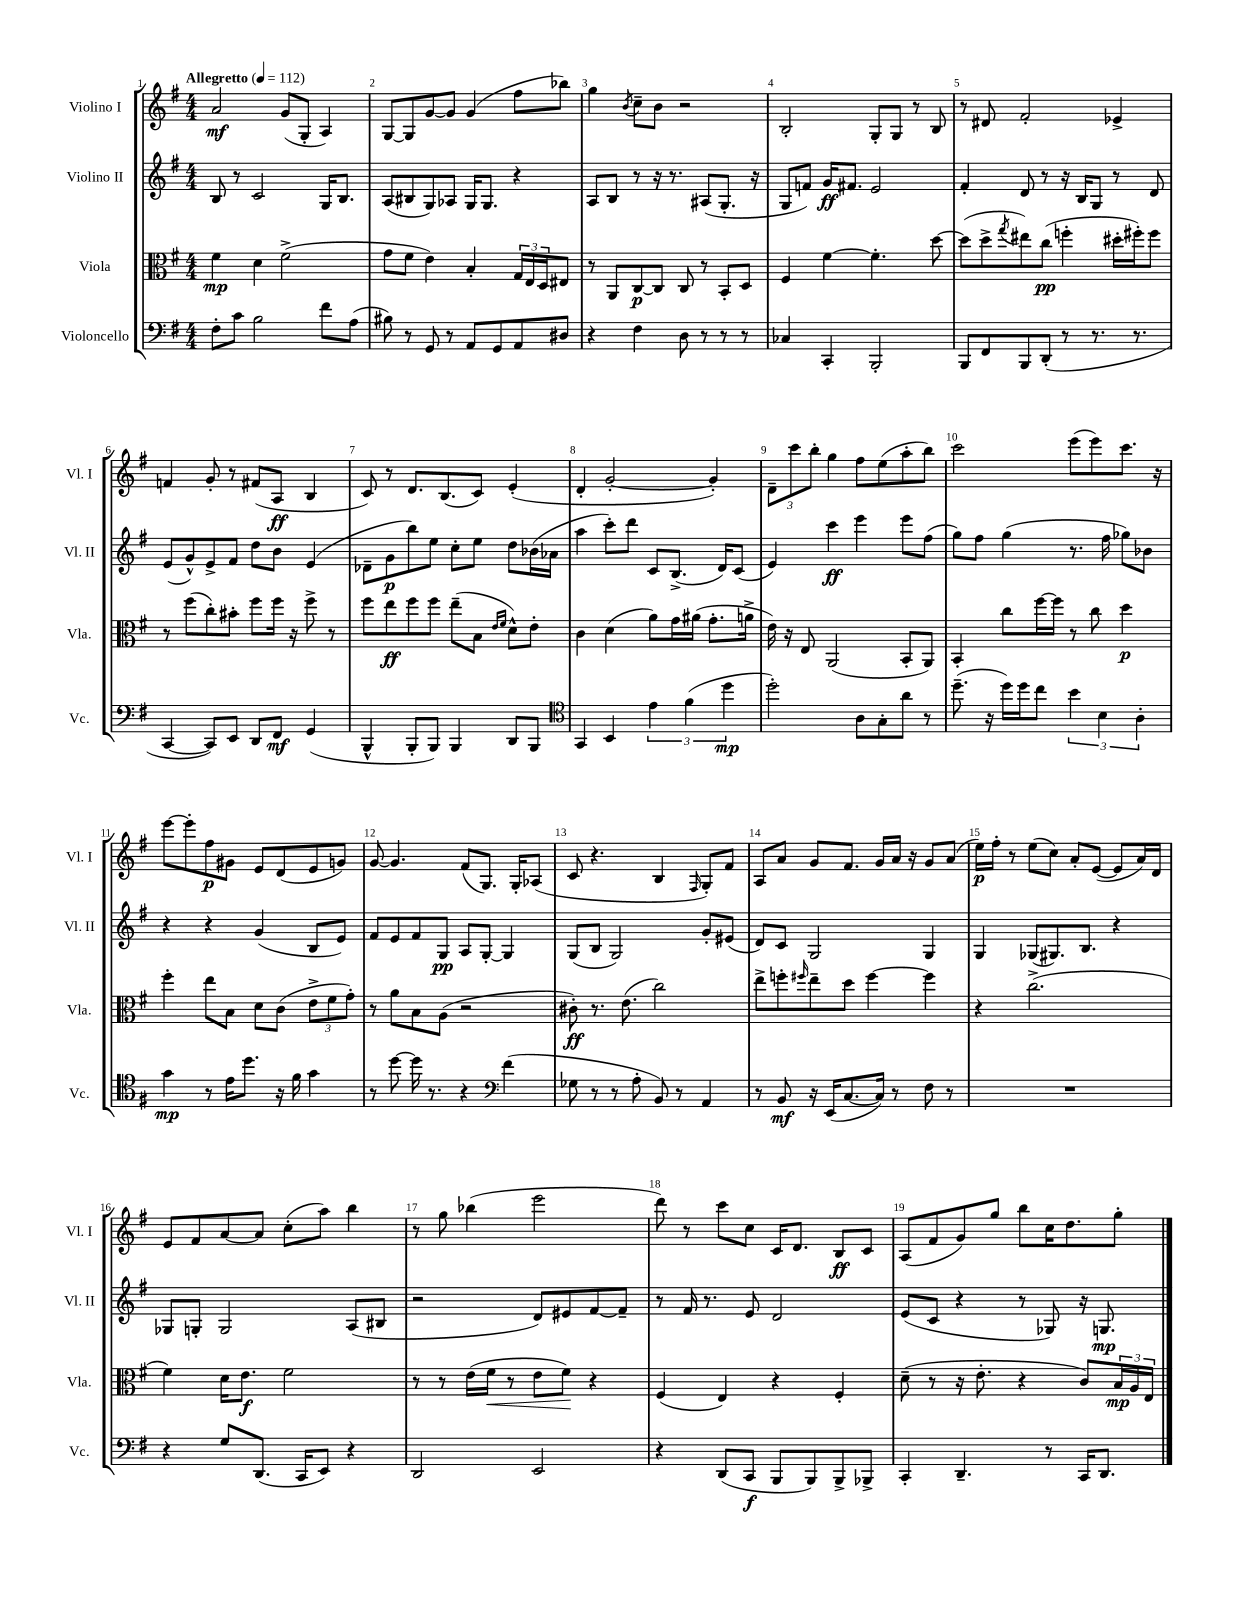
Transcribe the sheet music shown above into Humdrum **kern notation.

**kern	**dynam	**kern	**dynam	**kern	**dynam	**kern	**dynam
*part4	*part4	*part3	*part3	*part2	*part2	*part1	*part1
*staff4	*staff4	*staff3	*staff3	*staff2	*staff2	*staff1	*staff1
*I"Violoncello	*	*I"Viola	*	*I"Violino II	*	*I"Violino I	*
*I'Vc.	*	*I'Vla.	*	*I'Vl. II	*	*I'Vl. I	*
*clefF4	*	*clefC3	*	*clefG2	*	*clefG2	*
*k[f#]	*	*k[f#]	*	*k[f#]	*	*k[f#]	*
*M4/4	*	*M4/4	*	*M4/4	*	*M4/4	*
*MM112	*	*MM112	*	*MM112	*	*MM112	*
=1	=1	=1	=1	=1	=1	=1	=1
!	!	!	!	!	!	!LO:TX:a:B:t=Allegretto	!
8F#'\L	.	4f#\	mp	8B/	.	2a/	mf
8c\J	.	.	.	8r	.	.	.
2B\	.	4d\	.	2c/	.	.	.
.	.	(2f#^\	.	.	.	(8g/L	.
.	.	.	.	.	.	8G'/J	.
8f#\L	.	.	.	16G/KL	.	4A/)	.
.	.	.	.	8.B/J	.	.	.
(8A\J	.	.	.	.	.	.	.
=2	=2	=2	=2	=2	=2	=2	=2
8B#X\)	.	8g\L	.	(8A/L	.	[8G/L	.
8r	.	8f#\J	.	8B#X/	.	8G/]	.
8GG/	.	4e\)	.	8G/)	.	[8g/	.
8r	.	.	.	8A-X/J	.	8g/J]	.
8AA/L	.	4B'/	.	16G/KL	.	(4g/	.
.	.	.	.	8.G/J	.	.	.
8GG/	.	.	.	.	.	.	.
8AA/	.	24G/LL	.	4r	.	8ff#\L	.
.	.	24E/	.	.	.	.	.
.	.	24D/J	.	.	.	.	.
8D#X/J	.	8E#X/J	.	.	.	8bb-X\J)	.
=3	=3	=3	=3	=3	=3	=3	=3
4r	.	8r	.	8A/L	.	4gg\	.
.	.	8AA/L	.	8B/J	.	.	.
.	.	.	.	.	.	8qb/	.
4F#\	.	[8C/	p	8r	.	8cc~\L	.
.	.	8C/J]	.	16r	.	8b\J	.
.	.	.	.	8.r	.	.	.
8D\	.	8C/	.	.	.	2r	.
8r	.	8r	.	(8A#X/L	.	.	.
8r	.	8BB'/L	.	8.G'/J	.	.	.
8r	.	8D/J	.	.	.	.	.
.	.	.	.	16r	.	.	.
=4	=4	=4	=4	=4	=4	=4	=4
4C-X/	.	4F#/	.	8G/L	.	2B'/	.
.	.	.	.	8fn/J)	.	.	.
4CC'/	.	[4f#\	.	16g/KL	ff	.	.
.	.	.	.	8.f#X/J	.	.	.
2BBB'/	.	4.f#'\]	.	2e/	.	8G'/L	.
.	.	.	.	.	.	8G/J	.
.	.	.	.	.	.	8r	.
.	.	[8dd\	.	.	.	8B/	.
=5	=5	=5	=5	=5	=5	=5	=5
8BBB/L	.	(8dd\L]	.	4f#'/	.	8r	.
8FF#/	.	8dd^\	.	.	.	8d#X/	.
.	.	8qgg/	.	.	.	.	.
8BBB/	.	8ee#X\)	.	8d/	.	2f#'/	.
(8DD'/J	.	(8cc\J	pp	8r	.	.	.
8r	.	4ffn'\	.	16r	.	.	.
.	.	.	.	16B/KL	.	.	.
8.r	.	.	.	8G/J	.	.	.
.	.	16dd#X'\LL	.	8r	.	4e-X^/	.
8.r	.	16ff#X'\J)	.	.	.	.	.
.	.	8ff#\J	.	8d/	.	.	.
!!LO:LB:g=z
=6	=6	=6	=6	=6	=6	=6	=6
[4CC/	.	8r	.	(8e/L	.	4fn/	.
.	.	(8ff#\L	.	8g^^/)	.	.	.
8CC/L])	.	8cc'\)	.	8e^/	.	8g'/	.
8EE/J	.	8b#X'\J	.	8f#/J	.	8r	.
8DD/L	.	8ff#\L	.	8dd\L	.	(8f#X/L	.
8FF#/J	mf	16ff#\Jk	.	8b\J	.	8A/J	ff
.	.	16r	.	.	.	.	.
(4GG/	.	8ff#^\	.	(4e/	.	4B/	.
.	.	8r	.	.	.	.	.
=7	=7	=7	=7	=7	=7	=7	=7
4BBB^^/	.	8ff#\L	.	8d-X~\L	.	8c/)	.
.	.	8ee\	ff	8g\	p	8r	.
8BBB'/L	.	8ff#\	.	8bb\)	.	8.d/L	.
8BBB/J)	.	8ff#\J	.	8ee\J	.	.	.
.	.	.	.	.	.	(8.B/	.
4BBB/	.	(8ee~\L	.	8cc'\L	.	.	.
.	.	8B\J	.	8ee\J	.	8c/J)	.
.	.	16qqe/LL	.	.	.	.	.
.	.	16qqf#/JJ	.	.	.	.	.
8DD/L	.	8d^^\L)	.	8dd\L	.	(4e'/	.
8BBB/J	.	8e'\J	.	(16b-X\L	.	.	.
.	.	.	.	16a-X\JJ	.	.	.
=8	=8	=8	=8	=8	=8	=8	=8
*clefC4	*	*	*	*	*	*	*
4GG/	.	4c\	.	4aa\	.	4d'/	.
4BB/	.	(4d\	.	8ccc'\L)	.	[2g'/	.
.	.	.	.	8ddd\J	.	.	.
6e\	.	8a\L)	.	8c/L	.	.	.
.	.	16g\L	.	(8.B^/J	.	.	.
(6f#\	.	.	.	.	.	.	.
.	.	(16a#X\JJ	.	.	.	.	.
.	.	8.g'\L	.	.	.	4g'/])	.
.	.	.	.	16d/KL)	.	.	.
6dd\	mp	.	.	.	.	.	.
.	.	.	.	(8c/J	.	.	.
.	.	16an^\Jk	.	.	.	.	.
=9	=9	=9	=9	=9	=9	=9	=9
2dd'\)	.	16e\)	.	4e/)	.	12d~\L	.
.	.	16r	.	.	.	.	.
.	.	.	.	.	.	12ccc\	.
.	.	8E/	.	.	.	.	.
.	.	.	.	.	.	12bb'\J	.
.	.	(2AA/	.	4ccc\	ff	4gg\	.
8A\L	.	.	.	4eee\	.	8ff#\L	.
8G'\	.	.	.	.	.	(8ee\	.
8a\J	.	8BB'/L	.	8eee\L	.	8aa'\	.
8r	.	8AA/J)	.	(8ff#\J	.	8bb\J)	.
=10	=10	=10	=10	=10	=10	=10	=10
(8.dd~\	.	4BB'/	.	8gg\L)	.	2ccc\	.
.	.	.	.	8ff#\J	.	.	.
16r	.	.	.	.	.	.	.
16dd\LL)	.	8cc\L	.	(4gg\	.	.	.
16dd\J	.	.	.	.	.	.	.
8cc\J	.	[16ff#\L	.	.	.	.	.
.	.	16ff#\JJ]	.	.	.	.	.
6b\	.	8r	.	8.r	.	(8eee\L	.
.	.	8cc\	.	.	.	8eee\)	.
6B\	.	.	.	.	.	.	.
.	.	.	.	16ff#\	.	.	.
.	.	4dd\	p	8gg-X\L)	.	8.ccc\J	.
6A'\	.	.	.	.	.	.	.
.	.	.	.	8b-X\J	.	.	.
.	.	.	.	.	.	16r	.
!!LO:LB:g=z
=11	=11	=11	=11	=11	=11	=11	=11
4g\	mp	4ff#'\	.	4r	.	[8eee\L	.
.	.	.	.	.	.	8eee'\]	.
8r	.	8ee\L	.	4r	.	8ff#\	p
16e\KL	.	8B\J	.	.	.	8g#X\J	.
8.dd\J	.	.	.	.	.	.	.
.	.	8d\L	.	(4g/	.	8e/L	.
16r	.	(8c\J	.	.	.	(8d/	.
16f#\	.	.	.	.	.	.	.
4g\	.	12e^\L	.	8B/L	.	8e/	.
.	.	12f#\	.	.	.	.	.
.	.	.	.	8e/J)	.	8gn/J)	.
.	.	12g'\J)	.	.	.	.	.
=12	=12	=12	=12	=12	=12	=12	=12
8r	.	8r	.	8f#/L	.	[8g/	.
[8dd\	.	8a\L	.	8e/	.	4.g/]	.
16dd\]	.	8B\	.	8f#/	.	.	.
8.r	.	.	.	.	.	.	.
.	.	(8A\J	.	8G/J	pp	.	.
4r	.	2r	.	8A/L	.	(8f#/L	.
.	.	.	.	[8G'/J	.	8.G/J)	.
*clefF4	*	*	*	*	*	*	*
(4f#\	.	.	.	4G/]	.	.	.
.	.	.	.	.	.	16G'/KL	.
.	.	.	.	.	.	(8A-X/J	.
=13	=13	=13	=13	=13	=13	=13	=13
8G-X\	.	8c#X'\)	ff	(8G/L	.	8c/	.
8r	.	8.r	.	8B/J	.	4.r	.
8r	.	.	.	2G/)	.	.	.
.	.	(8.e\	.	.	.	.	.
8A'\	.	.	.	.	.	.	.
8BB/)	.	2cc\)	.	.	.	4B/	.
8r	.	.	.	.	.	.	.
.	.	.	.	.	.	16qqF#/	.
4AA/	.	.	.	8g'/L	.	8G'/L)	.
.	.	.	.	(8e#X/J	.	8f#/J	.
=14	=14	=14	=14	=14	=14	=14	=14
8r	.	8ee^\L	.	8d/L)	.	8A/L	.
8BB/	mf	8ffn'\	.	8c/J	.	8a/J	.
.	.	16qqff#X/	.	.	.	.	.
16r	.	8ee~\	.	2G/	.	8g/L	.
(16EE/KL	.	.	.	.	.	.	.
[8.C/	.	8dd\J	.	.	.	8.f#/J	.
.	.	[4ff#\	.	.	.	.	.
16C/Jk])	.	.	.	.	.	16g/LL	.
8r	.	.	.	.	.	16a/JJ	.
.	.	.	.	.	.	16r	.
8F#\	.	4ff#\]	.	4G/	.	8g/L	.
8r	.	.	.	.	.	(8a/J	.
=15	=15	=15	=15	=15	=15	=15	=15
1r	.	4r	.	4G/	.	16ee\LL)	p
.	.	.	.	.	.	16ff#'\JJ	.
.	.	.	.	.	.	8r	.
.	.	(2.cc^\	.	(8G-X/L	.	(8ee\L	.
.	.	.	.	8.G#X/)	.	8cc\J)	.
.	.	.	.	.	.	8a'/L	.
.	.	.	.	8.B/J	.	.	.
.	.	.	.	.	.	([8e/J	.
.	.	.	.	4r	.	8e/L]	.
.	.	.	.	.	.	16a/L)	.
.	.	.	.	.	.	16d/JJ	.
!!LO:LB:g=z
=16	=16	=16	=16	=16	=16	=16	=16
4r	.	4f#\)	.	8G-X/L	.	8e/L	.
.	.	.	.	8Gn'/J	.	8f#/	.
8G/L	.	16d\KL	.	2G/	.	[8a/	.
.	.	8.e\J	f	.	.	.	.
(8.DD/J	.	.	.	.	.	8a/J]	.
.	.	2f#\	.	.	.	(8cc'\L	.
16CC/KL	.	.	.	.	.	.	.
8EE/J)	.	.	.	.	.	8aa\J)	.
4r	.	.	.	(8A/L	.	4bb\	.
.	.	.	.	8B#X/J	.	.	.
=17	=17	=17	=17	=17	=17	=17	=17
2DD/	.	8r	.	2r	.	8r	.
.	.	8r	.	.	.	8gg\	.
.	.	(16e\LL	.	.	.	(4bb-X\	.
!	!	!	!LO:HP:b	!	!	!	!
.	.	16f#\JJ	<	.	.	.	.
.	.	8r	.	.	.	.	.
2EE/	.	8e\L	.	8d/L)	.	2eee\	.
.	.	8f#\J)	.	8e#X/	.	.	.
.	.	4r	[	[8f#/	.	.	.
.	.	.	.	8f#~/J]	.	.	.
=18	=18	=18	=18	=18	=18	=18	=18
4r	.	(4F#/	.	8r	.	8ddd\)	.
.	.	.	.	16f#/	.	8r	.
.	.	.	.	8.r	.	.	.
(8DD/L	.	4E/)	.	.	.	8ccc\L	.
8CC/J	f	.	.	8e/	.	8cc\J	.
8BBB/L	.	4r	.	2d/	.	16c/KL	.
.	.	.	.	.	.	8.d/J	.
8BBB/)	.	.	.	.	.	.	.
8BBB^/	.	4F#'/	.	.	.	8B/L	ff
8BBB-X^/J	.	.	.	.	.	8c/J	.
=19	=19	=19	=19	=19	=19	=19	=19
4CC'/	.	(8d~\	.	(8e/L	.	(8A/L	.
.	.	8r	.	8c/J	.	8f#/	.
4.DD~/	.	16r	.	4r	.	8g/)	.
.	.	8.e'\	.	.	.	.	.
.	.	.	.	.	.	8gg/J	.
.	.	4r	.	8r	.	8bb\L	.
8r	.	.	.	8G-X/)	.	16cc\K	.
.	.	.	.	.	.	8.dd\	.
16CC/KL	.	8c/L)	.	16r	.	.	.
8.DD/J	.	.	.	8.Gn/	mp	.	.
.	.	24B/L	mp	.	.	8gg'\J	.
.	.	24A/	.	.	.	.	.
.	.	24E/JJ	.	.	.	.	.
==	==	==	==	==	==	==	==
*-	*-	*-	*-	*-	*-	*-	*-
